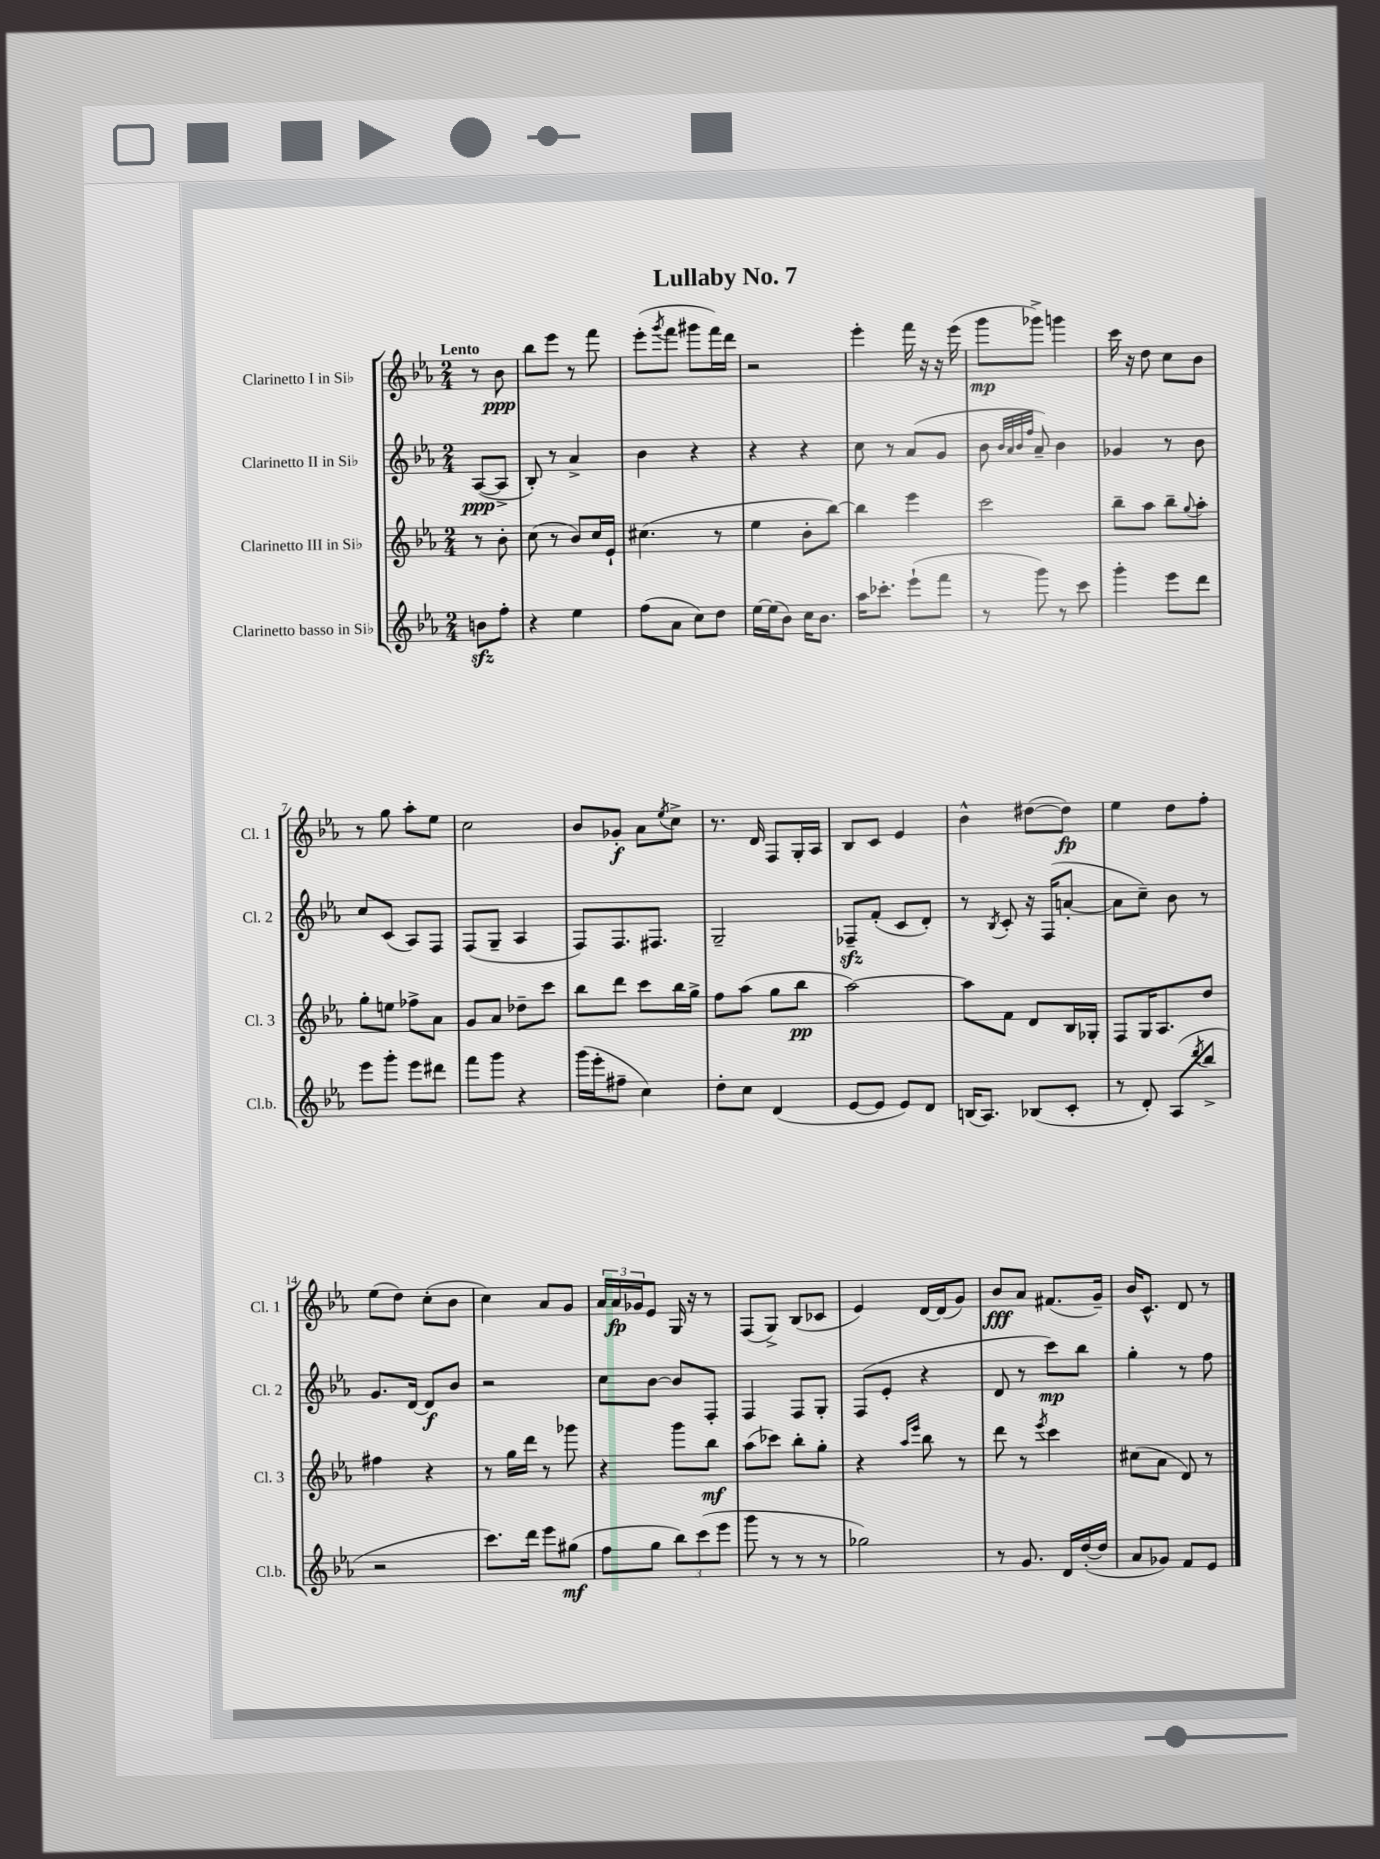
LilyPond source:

\header { title = "Lullaby No. 7" }
<<
\new StaffGroup <<
\new Staff = "s0" \with { instrumentName = "Clarinetto I in Sib" shortInstrumentName = "Cl. 1" } {
    \clef treble \key ees \major \numericTimeSignature \time 2/4 \partial 4 \tempo "Lento"
    r8 bes'8\ppp |
    bes''8 ees'''8 r8 f'''8 |
    ees'''8-.( \acciaccatura { g'''8 } f'''8 gis'''8 f'''16) d'''16 |
    r2 |
    ees'''4-. f'''16 r16 r16 ees'''16( |
    g'''8\mp ges'''8->) g'''4 |
    c'''16 r16 d''8 c''8 bes'8 |
    r8 g''8 aes''8-. ees''8 |
    c''2 |
    bes'8 ges'8-.\f aes'8 \acciaccatura { ees''8 } c''8-> |
    r8. d'16 f8 g16-. aes16 |
    bes8 c'8 ees'4 |
    bes'4-^ dis''8~( dis''8\fp) |
    ees''4 d''8 f''8-. |
    ees''8( d''8) c''8-.( bes'8 |
    c''4) aes'8 g'8 |
    \tuplet 3/2 { aes'16 aes'16\fp ges'16 } ees'8 g16 r16 r8 |
    f8( g8->) bes8( ces'8 |
    ees'4) d'16~ d'16( g'8) |
    bes'8\fff aes'8 fis'8.( g'16--) |
    bes'16 c'8.-^ d'8 r8 \bar "|." |
}
\new Staff = "s1" \with { instrumentName = "Clarinetto II in Sib" shortInstrumentName = "Cl. 2" } {
    \clef treble \key ees \major \numericTimeSignature \time 2/4 \partial 4
    aes8~\ppp( aes8-> |
    bes8-.) r8 aes'4-> |
    bes'4 r4 |
    r4 r4 |
    c''8 r8 aes'8( g'8 |
    bes'8 \grace { bes'32 aes'32 bes'32 f''32 } aes'8--) bes'4 |
    ges'4 r8 bes'8 |
    c''8 c'8( aes8) f8 |
    f8( g8-- aes4 |
    f8) f8. fis8. |
    g2-- |
    fes8--\sfz f'8-.( c'8 d'8-.) |
    r8 \acciaccatura { bes8 } c'8-. r16 f16( a'8~-. |
    a'8 c''8--) bes'8 r8 |
    g'8. d'16~ d'8\f bes'8 |
    r2 |
    c''8 bes'8~ bes'8 f8-. |
    f4 f8 g8-. |
    f8( ees'8-. r4 |
    d'8 r8 c'''8\mp) bes''8 |
    g''4-. r8 f''8 \bar "|." |
}
\new Staff = "s2" \with { instrumentName = "Clarinetto III in Sib" shortInstrumentName = "Cl. 3" } {
    \clef treble \key ees \major \numericTimeSignature \time 2/4 \partial 4
    r8 bes'8-. |
    c''8( r8 bes'8) c''16 ees'16-! |
    cis''4.( r8 |
    ees''4 bes'8-. bes''8~) |
    bes''4 ees'''4 |
    c'''2 |
    bes''8-- aes''8 bes''8-- \appoggiatura { g''8 } aes''8-. |
    g''8-. e''8 fes''8-> aes'8 |
    g'8 aes'8 des''8-- c'''8 |
    bes''8 d'''8 c'''8 bes''16 g''16-> |
    f''8 aes''8( g''8 bes''8\pp |
    aes''2~) |
    aes''8 f'8 d'8 bes16 ges16-. |
    f8 g16 aes8. d''8 |
    fis''4 r4 |
    r8 g''16 d'''16 r8 ges'''8 |
    r4 g'''8 bes''8\mf |
    aes''8( ces'''8) bes''8-. g''8-. |
    r4 \grace { aes''16 ees'''16 } bes''8 r8 |
    d'''8 r8 \acciaccatura { ees'''8 } c'''4 |
    cis''8( aes'8 d'8) r8 \bar "|." |
}
\new Staff = "s3" \with { instrumentName = "Clarinetto basso in Sib" shortInstrumentName = "Cl.b." } {
    \clef treble \key ees \major \numericTimeSignature \time 2/4 \partial 4
    b'8\sfz f''8-. |
    r4 ees''4 |
    f''8( aes'8 c''8) d''8 |
    ees''16~ ees''16( bes'8) c''16 bes'8. |
    aes''16 ces'''8.-. ees'''8-!( f'''8 |
    r8 g'''8) r8 c'''8 |
    g'''4-. ees'''8 d'''8 |
    ees'''8 g'''8-. ees'''8 dis'''8 |
    f'''8 g'''8 r4 |
    g'''16( ees'''16-. fis''8-- c''4) |
    d''8-. c''8 d'4( |
    ees'8~ ees'8 ees'8) d'8 |
    b16( aes8.) bes8( c'8-. |
    r8 d'8-.) aes8( \acciaccatura { d'''8 } bes''8-> |
    r2 |
    c'''8.) d'''16 ees'''8 gis''8\mf( |
    f''8 g''8 \tuplet 3/2 { bes''8) c'''8( ees'''8 } |
    g'''8 r8 r8 r8 |
    ges''2) |
    r8 g'8. d'16 d''16~-.( d''16 |
    aes'8 ges'8) f'8 ees'8 \bar "|." |
}
>>
>>
